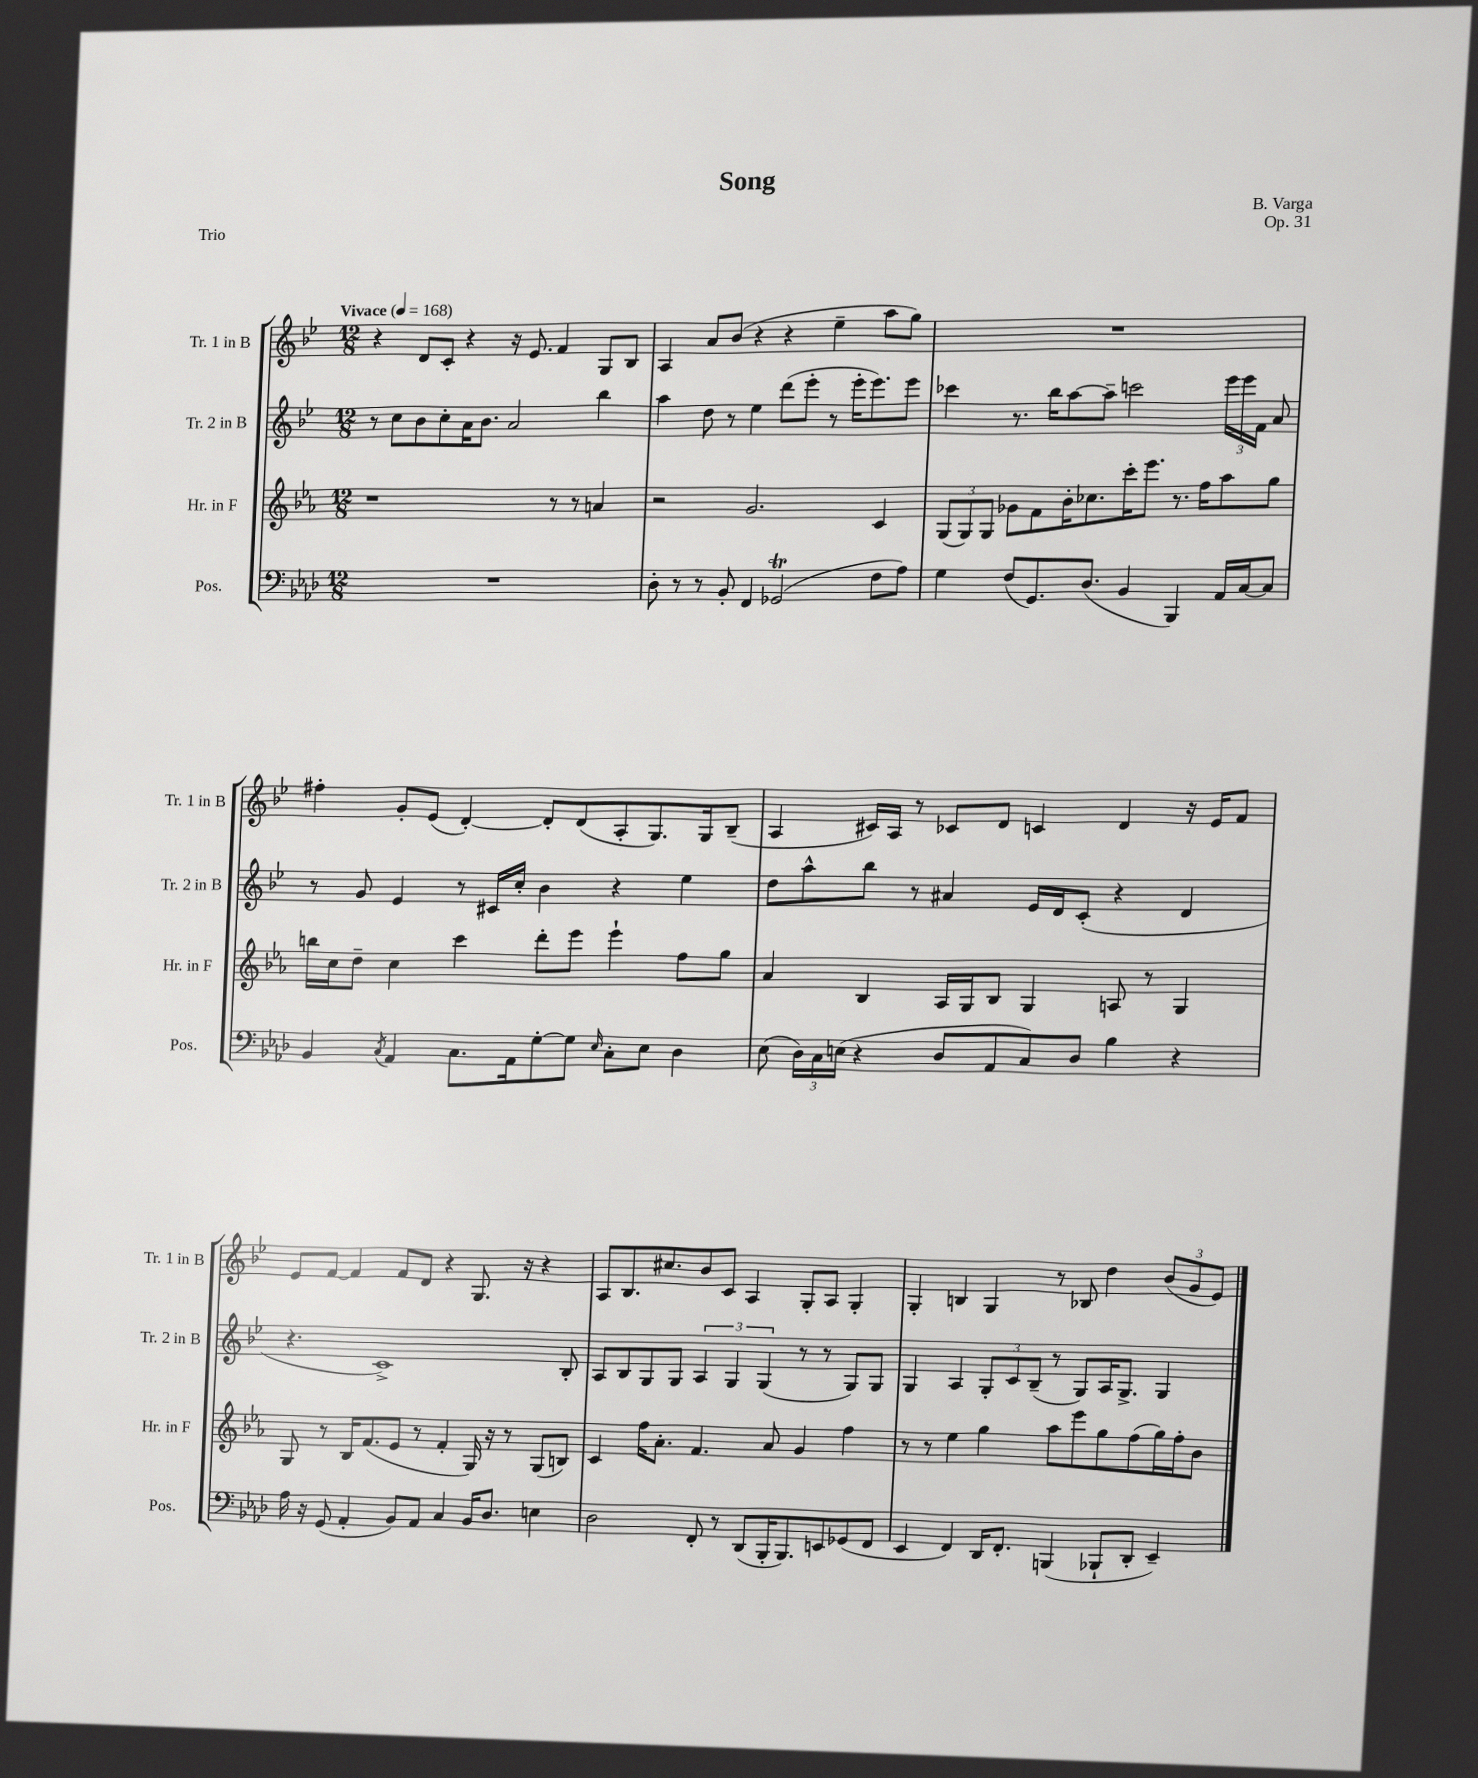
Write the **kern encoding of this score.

**kern	**kern	**kern	**kern
*part4	*part3	*part2	*part1
*staff4	*staff3	*staff2	*staff1
*I"Pos.	*I"Hr. in F	*I"Tr. 2 in B	*I"Tr. 1 in B
*I'Pos.	*I'Hr. in F	*I'Tr. 2 in B	*I'Tr. 1 in B
*clefF4	*clefG2	*clefG2	*clefG2
*k[b-e-a-d-]	*k[b-e-a-]	*k[b-e-]	*k[b-e-]
*M12/8	*M12/8	*M12/8	*M12/8
*MM168	*MM168	*MM168	*MM168
=1	=1	=1	=1
!	!	!	!LO:TX:a:B:t=Vivace
1.r	1r	8r	4r
.	.	8cc\L	.
.	.	8b-\	8d/L
.	.	8cc'\	8c'/J
.	.	16a\K	4r
.	.	8.b-\J	.
.	.	2a/	16r
.	.	.	8.e-/
.	8r	.	4f/
.	8r	.	.
.	4an/	4bb-\	8G/L
.	.	.	8B-/J
=2	=2	=2	=2
8D-'\	2r	4aa\	4A/
8r	.	.	.
8r	.	8dd\	8a/L
8BB-'/	.	8r	(8b-/J
4FF/	2.g/	4ee-\	4r
(2GG-XT/	.	(8ddd\L	4r
.	.	8eee-'\J	.
.	.	8r	4ee-~\
.	.	16eee-'\KL	.
.	.	8.eee-\)	.
8F\L	4c/	.	8aa\L
8A-\J)	.	8eee-\J	8gg\J)
=3	=3	=3	=3
4G\	(12G/L	4ccc-X\	1.r
.	12G/)	.	.
.	12G/J	.	.
(8F/L	8g-X\L	8.r	.
8.GG/)	8f\	.	.
.	.	16bb-\KL	.
.	16b-'\K	[8aa\	.
(8.D-/J	8.cc-X\	.	.
.	.	8aa~\J]	.
4BB-/	16ccc'\K	2cccn\	.
.	8.eee-\J	.	.
4BBB-/)	8.r	.	.
.	16ff\KL	.	.
16AA-/LL	8aa-\	24eee-\LL	.
.	.	24eee-\	.
[16C/J	.	.	.
.	.	24f\JJ	.
8C/J]	8gg\J	8a/	.
!!LO:LB:g=z
=4	=4	=4	=4
4BB-/	16bbn\LL	8r	4ff#X'\
.	16cc\J	.	.
.	8dd~\J	8g/	.
8qC/	.	.	.
4AA-/	4cc\	4e-/	8g'/L
.	.	.	(8e-/J
8.C\L	4ccc\	8r	[4d'/)
.	.	16c#X/LL	.
16AA-\k	.	16cc'/JJ	.
[8G'\	8ddd'\L	4b-\	8d'/L]
8G\J]	8eee-\J	.	(8d/
16qqE-/	.	.	.
8C'\L	4eee-`\	4r	8A'/
8E-\J	.	.	8.G/)
4D-\	8ff\L	4ee-\	.
.	.	.	16G/k
.	8gg\J	.	(8B-~/J
=5	=5	=5	=5
(8E-\	4a-/	8dd\L	4A/
24D-\LL)	.	8aa^^\	.
24C\	.	.	.
(24En\JJ	.	.	.
4r	4B-/	8bb-\J	16c#X/LL)
.	.	.	16A/JJ
.	.	8r	8r
8D-/L	16A-/LL	4a#X/	8c-X/L
.	16G/J	.	.
8AA-/	8B-/J	.	8d/J
8C/)	4G/	16e-/LL	4cn/
.	.	16d/J	.
8D-/J	.	(8c'/J	.
4B-\	8An/	4r	4d/
.	8r	.	.
4r	4G/	4d/	16r
.	.	.	16e-/KL
.	.	.	8f/J
!!LO:LB:g=z
=6	=6	=6	=6
16A-\	8G/	4.r	8e-/L
16r	.	.	.
(8GG/	8r	.	[8f/J
4AA-'/	16B-/KL	.	4f/]
.	(8.f/	.	.
.	.	1c^)	.
8BB-/L)	8e-/J	.	8f/L
8AA-/J	8r	.	8d/J
4C/	4f'/	.	4r
16BB-/KL	16G/)	.	8.G/
8.D-/J	16r	.	.
.	8r	.	.
.	.	.	16r
4En\	(8G/L	.	4r
.	8Bn/J)	8B-'/	.
=7	=7	=7	=7
2D-\	4c/	8A/L	8A/L
.	.	8B-/	8.B-/
.	16ff\KL	8G/	.
.	8.a-'\J	.	8.cc#X/
.	.	8G/J	.
8FF'/	4.f/	6A/	8b-/
8r	.	.	8c/J
.	.	6G/	.
(8DD-/L	.	.	4A/
.	.	(6G/	.
16BBB-'/K	8a-/	.	.
8.BBB-/)	.	.	.
.	4g/	8r	8G'/L
8EEn/	.	8r	8A/J
(8GG-X/	4ff\	8G/L)	4G'/
8FF/J	.	8G/J	.
=8	=8	=8	=8
4EE-/	8r	4G/	4G'/
.	8r	.	.
4FF/)	4ee-\	4A/	4Bn/
16DD-/KL	4gg\	12G'/L	4G/
8.FF'/J	.	.	.
.	.	12c/	.
.	.	(12B-~/J	.
(4BBBn/	8aa-\L	8r	8r
.	8eee-\	8G/L)	8B-X/
8BBB-X`/L	8gg\	16A/K	4dd\
.	.	8.G^/J	.
8DD-'/J	(8ff\	.	.
4EE-~/)	16gg\L)	4G/	(12b-/L
.	16ff'\J	.	.
.	.	.	12g/
.	8b-\J	.	.
.	.	.	12e-/J)
==	==	==	==
*-	*-	*-	*-
